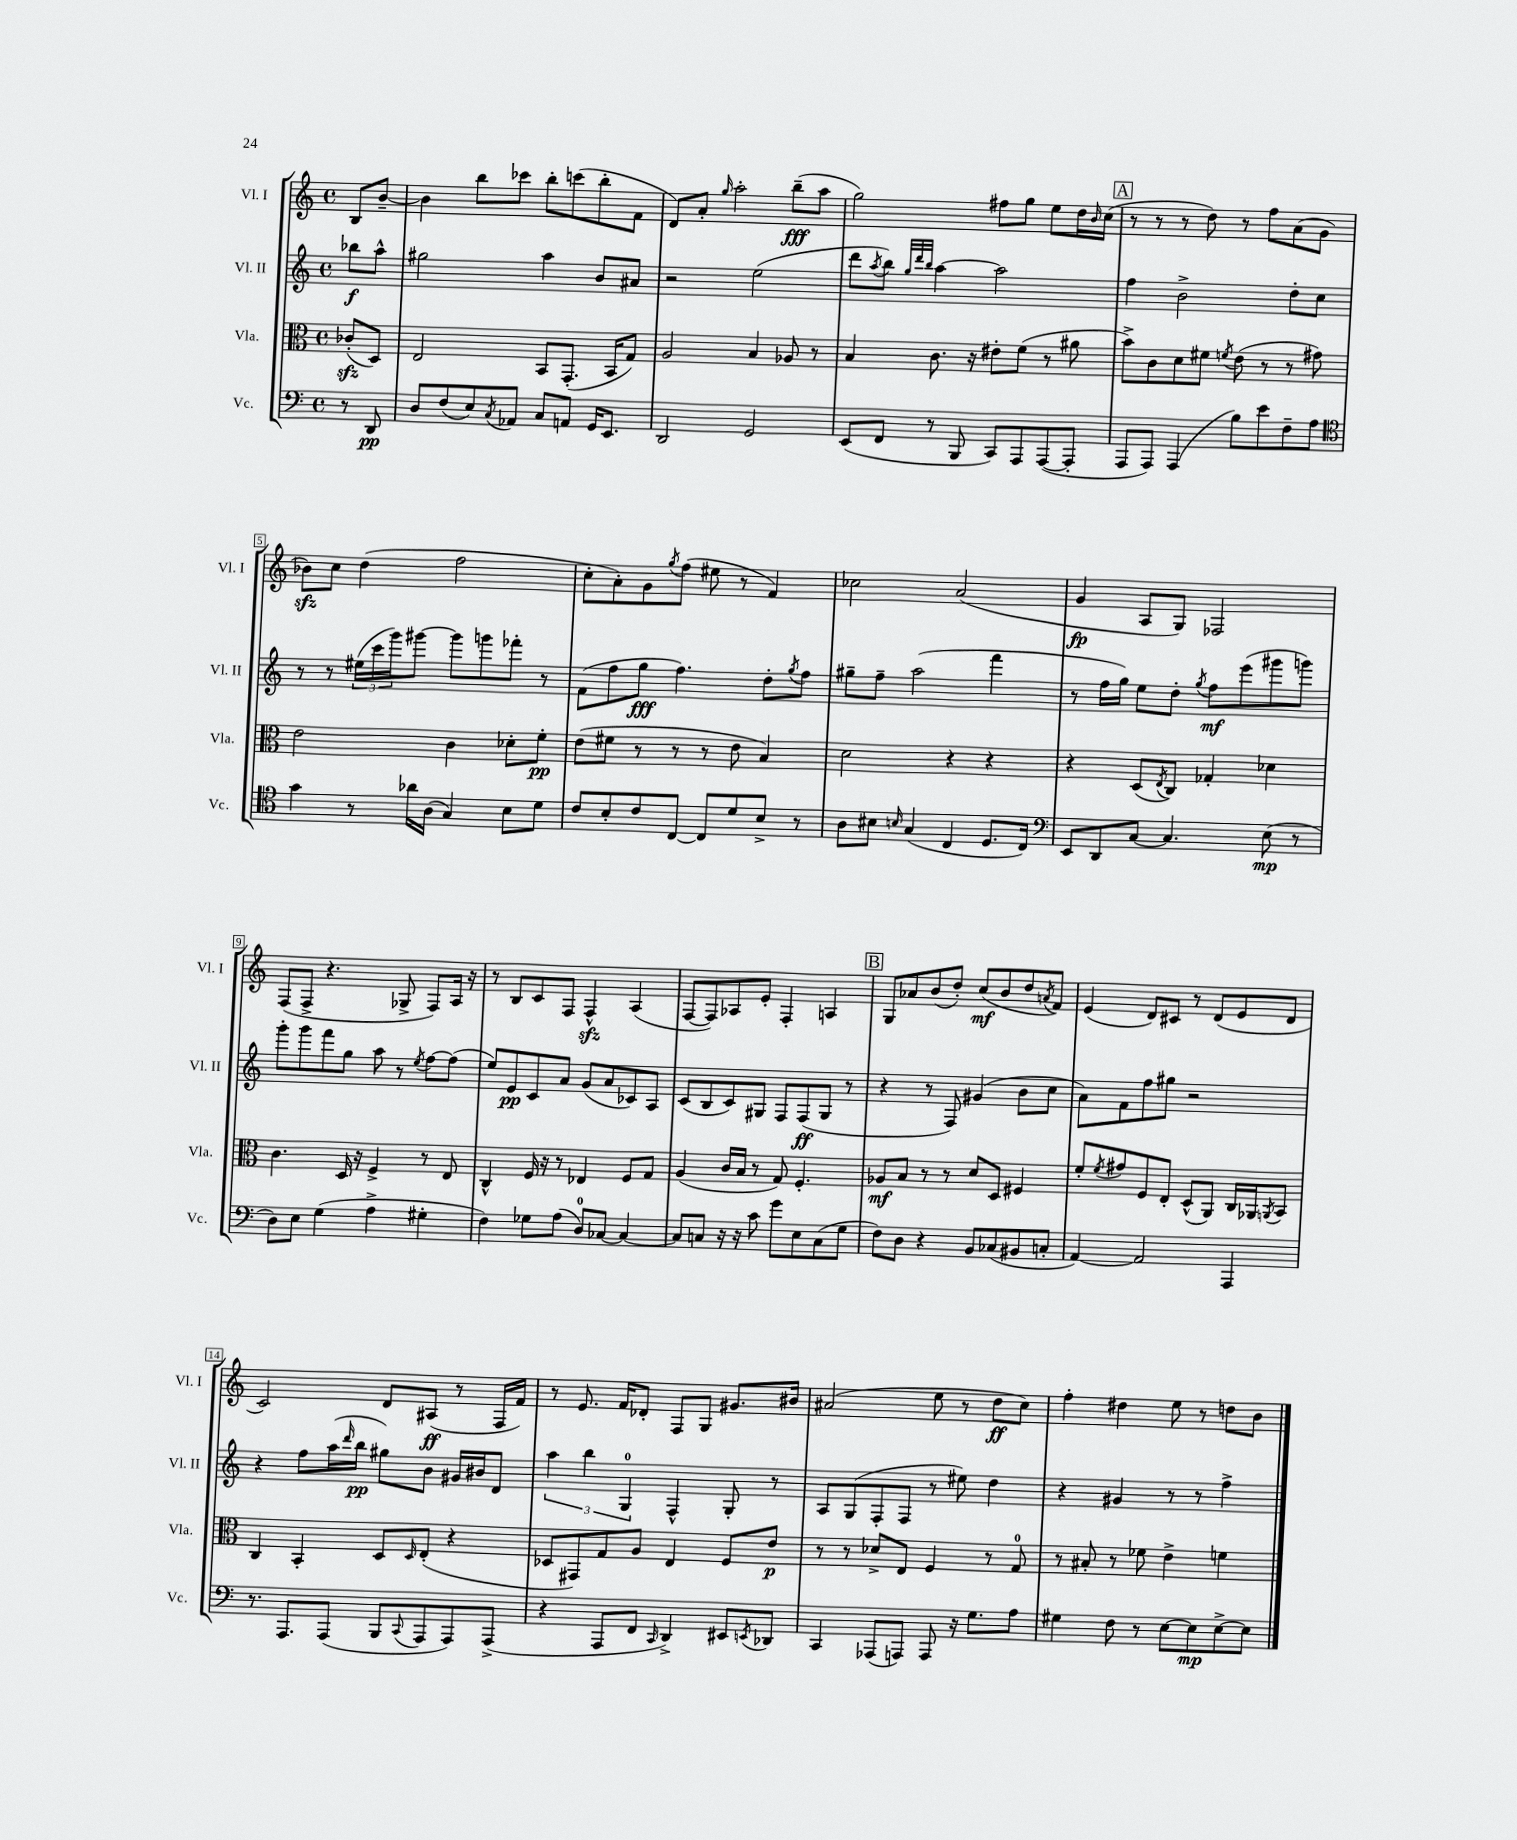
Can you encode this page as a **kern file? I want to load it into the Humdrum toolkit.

**kern	**dynam	**kern	**dynam	**kern	**dynam	**kern	**dynam
*part4	*part4	*part3	*part3	*part2	*part2	*part1	*part1
*staff4	*staff4	*staff3	*staff3	*staff2	*staff2	*staff1	*staff1
*I"Vc.	*	*I"Vla.	*	*I"Vl. II	*	*I"Vl. I	*
*I'Vc.	*	*I'Vla.	*	*I'Vl. II	*	*I'Vl. I	*
*clefF4	*	*clefC3	*	*clefG2	*	*clefG2	*
*k[]	*	*k[]	*	*k[]	*	*k[]	*
*M4/4	*	*M4/4	*	*M4/4	*	*M4/4	*
*met(c)	*	*met(c)	*	*met(c)	*	*met(c)	*
=	=	=	=	=	=	=	=
8r	.	(8c-Xzz'/L	.	8bb-X\L	f	8B/L	.
8DD/	pp	8D/J)	.	8aa^^\J	.	[8b~/J	.
=1	=1	=1	=1	=1	=1	=1	=1
8D/L	.	2E/	.	2gg#X\	.	4b\]	.
(8F/	.	.	.	.	.	.	.
8E/)	.	.	.	.	.	8bb\L	.
8qC/	.	.	.	.	.	.	.
8AA-X/J	.	.	.	.	.	8ccc-X\J	.
8C/L	.	8BB/L	.	4aa\	.	8bb'\L	.
8AAn/J	.	(8.GG'/J	.	.	.	(8cccn\	.
16GG/KL	.	.	.	8b/L	.	8bb'\	.
8.EE/J	.	16BB/KL	.	.	.	.	.
.	.	8G/J)	.	8a#X/J	.	8f\J	.
=2	=2	=2	=2	=2	=2	=2	=2
2DD/	.	2A/	.	2r	.	8d/L)	.
.	.	.	.	.	.	8a'/J	.
.	.	.	.	.	.	16qqgg/	.
.	.	.	.	.	.	2aa'\	.
2GG/	.	4B/	.	(2ee\	.	.	.
.	.	8A-X/	.	.	.	(8bb~\L	fff
.	.	8r	.	.	.	8aa\J	.
=3	=3	=3	=3	=3	=3	=3	=3
(8EE/L	.	4B/	.	8ddd\L	.	2gg\)	.
.	.	.	.	8qaa/	.	.	.
8FF/J	.	.	.	8bb\J)	.	.	.
.	.	.	.	32qqgg/LLL	.	.	.
.	.	.	.	32qqddd/	.	.	.
.	.	.	.	32qqbb/JJJ	.	.	.
8r	.	8.c\	.	[4aa\	.	.	.
8BBB/	.	.	.	.	.	.	.
.	.	16r	.	.	.	.	.
8CC/L)	.	8e#X'\L	.	2aa\]	.	8ff#X\L	.
8AAA/	.	(8f\J	.	.	.	8gg\J	.
([8AAA/	.	8r	.	.	.	8ee\L	.
8AAA'/J]	.	8a#X\	.	.	.	16dd\L	.
.	.	.	.	.	.	16qqb/	.
.	.	.	.	.	.	(16cc\JJ	.
!!LO:REH:place=s1:t=A
=4	=4	=4	=4	=4	=4	=4	=4
8AAA/L	.	8b^\L)	.	4ff\	.	8r	.
8AAA/J)	.	8c\	.	.	.	8r	.
(4AAA/	.	8d\	.	2b^\	.	8r	.
.	.	8f#X\J	.	.	.	8dd\)	.
.	.	8qfn/	.	.	.	.	.
8B\L)	.	(8e\	.	.	.	8r	.
8e\	.	8r	.	.	.	8ff\L	.
8F~\	.	8r	.	8dd'\L	.	(8a\	.
8A\J	.	8g#X\)	.	8cc\J	.	8g\J	.
!!LO:LB:g=z
=5	=5	=5	=5	=5	=5	=5	=5
*clefC4	*	*	*	*	*	*	*
4g\	.	2e\	.	8r	.	8b-Xzz\L)	.
.	.	.	.	8r	.	8cc\J	.
8r	.	.	.	(24ee#X\LL	.	(4dd\	.
.	.	.	.	24ccc\	.	.	.
.	.	.	.	24ggg\J)	.	.	.
16a-X\LL	.	.	.	[8ggg#X\J	.	.	.
(16A\JJ	.	.	.	.	.	.	.
4G/)	.	4c\	.	8ggg#\L]	.	2ff\	.
.	.	.	.	8gggn\	.	.	.
8B\L	.	8d-X'\L	.	8fff-X'\J	.	.	.
8d\J	.	8f'\J	pp	8r	.	.	.
=6	=6	=6	=6	=6	=6	=6	=6
8c/L	.	(8e\L	.	(8f\L	.	8cc'\L	.
8B'/	.	8f#X\J	.	8ff\	.	8a'\)	.
8c/	.	8r	.	8gg\J	fff	8g\	.
.	.	.	.	.	.	8qgg/	.
[8C/J	.	8r	.	4.ff\)	.	(8ff\J	.
8C/L]	.	8r	.	.	.	8ee#X\	.
8d/	.	8e\	.	.	.	8r	.
8B^/J	.	4B/)	.	8dd'\L	.	4f/)	.
.	.	.	.	8qgg/	.	.	.
8r	.	.	.	8ff\J	.	.	.
=7	=7	=7	=7	=7	=7	=7	=7
8A\L	.	2d\	.	8gg#X~\L	.	2cc-X\	.
8B#X\J	.	.	.	8ff~\J	.	.	.
16qqBn/	.	.	.	.	.	.	.
(4G/	.	.	.	(2aa\	.	.	.
4C/	.	4r	.	.	.	(2a/	.
8.D/L	.	4r	.	4fff\	.	.	.
16C/Jk)	.	.	.	.	.	.	.
=8	=8	=8	=8	=8	=8	=8	=8
*clefF4	*	*	*	*	*	*	*
8EE/L	.	4r	.	8r	.	4g/	fp
8DD/	.	.	.	16ff\LL	.	.	.
.	.	.	.	16gg\JJ)	.	.	.
[8C/J	.	(8D/L	.	8ee\L	.	8A/L	.
.	.	8qE/	.	.	.	.	.
4.C/]	.	8C/J)	.	8dd'\J	.	8G/J)	.
.	.	.	.	8qgg/	.	.	.
.	.	4G-X'/	.	8ff\L	mf	2F-X/	.
.	.	.	.	(8eee\	.	.	.
(8E\	mp	4d-X\	.	8ggg#X\	.	.	.
8r	.	.	.	8gggn\J)	.	.	.
!!LO:LB:g=z
=9	=9	=9	=9	=9	=9	=9	=9
8D\L)	.	4.c\	.	8ggg'\L	.	(8F/L	.
8E\J	.	.	.	8ggg\	.	8F^/J	.
(4G\	.	.	.	8fff\	.	4.r	.
.	.	16D/	.	8gg\J	.	.	.
.	.	16r	.	.	.	.	.
4A^\	.	4F^/	.	8aa\	.	.	.
.	.	.	.	8r	.	8G-X^/	.
.	.	.	.	8qee/	.	.	.
4G#X'\	.	8r	.	[8ff\L	.	8F/L)	.
.	.	8E/	.	(8ff\J]	.	16A/Jk	.
.	.	.	.	.	.	16r	.
=10	=10	=10	=10	=10	=10	=10	=10
4F\)	.	4C^^/	.	8ee/L)	.	8r	.
.	.	.	.	8e/	pp	8B/L	.
8G-X\L	.	16F/	.	8c/	.	8c/	.
.	.	16r	.	.	.	.	.
(8A\J	.	8r	.	8a/J	.	8F/J	.
8D/L)	.	4E-X/	.	(8g/L	.	4Fzz^^/	.
[8C-X/J	.	.	.	8a/	.	.	.
4C-/_	.	8F/L	.	8c-X/)	.	(4A/	.
.	.	8G/J	.	8A/J	.	.	.
=11	=11	=11	=11	=11	=11	=11	=11
8C-/L]	.	(4A/	.	(8c/L	.	[8F/L	.
8Cn/J	.	.	.	8B/	.	8F/])	.
16r	.	16c/LL	.	8c/)	.	8A-X/	.
16r	.	16B/JJ	.	.	.	.	.
8c\	.	8r	.	8G#X/J	.	8e'/J	.
8g\L	.	8G/)	.	8F/L	.	4F'/	.
8E\	.	4.F'/	.	(8F/	ff	.	.
(8C\	.	.	.	8G#/J	.	4An/	.
8G\J	.	.	.	8r	.	.	.
!!LO:REH:place=s1:t=B
=12	=12	=12	=12	=12	=12	=12	=12
8F\L)	.	8A-X/L	mf	4r	.	8G/L	.
8D\J	.	8B/J	.	.	.	8a-X/	.
4r	.	8r	.	8r	.	(8b/	.
.	.	8r	.	8F/)	.	8dd'/J)	.
8BB/L	.	8d/L	.	(4g#X/	.	(8cc/L	mf
(8C-X/	.	8D/J	.	.	.	8b/	.
8BB#X/	.	4F#X/	.	8b\L	.	8dd/	.
.	.	.	.	.	.	8qan/	.
8Cn'/J	.	.	.	8cc\J	.	8f/J)	.
=13	=13	=13	=13	=13	=13	=13	=13
[4AA/)	.	8f'/L	.	8a\L)	.	(4e/	.
.	.	8qf/	.	.	.	.	.
.	.	8g#X/	.	8f\	.	.	.
2AA/]	.	8F/	.	8ff\	.	8d/L)	.
.	.	8E'/J	.	8gg#X\J	.	8c#X/J	.
.	.	(8D^^/L	.	2r	.	8r	.
.	.	8AA/J)	.	.	.	(8d/L	.
4AAA/	.	16C/LL	.	.	.	8e/	.
.	.	16AA-X/J	.	.	.	.	.
.	.	8qAAn/	.	.	.	.	.
.	.	8BB/J	.	.	.	8d/J	.
!!LO:LB:g=z
=14	=14	=14	=14	=14	=14	=14	=14
8.r	.	4C/	.	4r	.	2c/)	.
8.AAA/L	.	.	.	.	.	.	.
.	.	4BB'/	.	8ff\L	.	.	.
(8AAA/J	.	.	.	(16aa\L	.	.	.
.	.	.	.	16qqddd/	.	.	.
.	.	.	.	16bb\JJ	pp	.	.
8BBB/L	.	8D/L	.	8gg#X\L)	.	8d/L	.
8qqCC/	.	16qqD/	.	.	.	.	.
8AAA/	.	(8E'/J	.	8b\J	.	(8A#X/J	ff
8AAA/)	.	4r	.	16g#X/LL	.	8r	.
.	.	.	.	16b#X/J	.	.	.
(8AAA^/J	.	.	.	8d/J	.	16F/LL	.
.	.	.	.	.	.	16f/JJ)	.
=15	=15	=15	=15	=15	=15	=15	=15
4r	.	8D-X/L	.	6aa\	.	8r	.
.	.	8GG#X/)	.	.	.	8.e/	.
.	.	.	.	6bb\	.	.	.
8AAA/L	.	8G/	.	.	.	.	.
.	.	.	.	.	.	16f/KL	.
.	.	.	.	6G/	.	.	.
8FF/J	.	8A/J	.	.	.	8d-X'/J	.
16qqCC/	.	.	.	.	.	.	.
4DD^/)	.	4E/	.	4F^^/	.	8F/L	.
.	.	.	.	.	.	8G/J	.
8EE#X/L	.	8F/L	.	8G'/	.	8.g#X/L	.
8qEEn/	.	.	.	.	.	.	.
8DD-X/J	.	8e/J	p	8r	.	.	.
.	.	.	.	.	.	16b#X/Jk	.
=16	=16	=16	=16	=16	=16	=16	=16
4CC/	.	8r	.	8A/L	.	(2a#X/	.
.	.	8r	.	(8G/	.	.	.
(8AAA-X/L	.	8d-X^/L	.	8F'/	.	.	.
8AAAn/J)	.	8E/J	.	8F/J	.	.	.
8AAA/	.	4F/	.	8r	.	8ee\	.
16r	.	.	.	8ee#X\)	.	8r	.
8.G\L	.	.	.	.	.	.	.
.	.	8r	.	4dd\	.	8dd\L	ff
8A\J	.	8G/	.	.	.	8cc\J)	.
=17	=17	=17	=17	=17	=17	=17	=17
4G#X\	.	8r	.	4r	.	4ff'\	.
.	.	8B#X'/	.	.	.	.	.
8F\	.	8r	.	4g#X/	.	4dd#X\	.
8r	.	8f-X\	.	.	.	.	.
[8E\L	.	4e^\	.	8r	.	8ee\	.
8E\]	mp	.	.	8r	.	8r	.
[8E^\	.	4fn\	.	4ff^\	.	8ddn\L	.
8E\J]	.	.	.	.	.	8b\J	.
==	==	==	==	==	==	==	==
*-	*-	*-	*-	*-	*-	*-	*-
